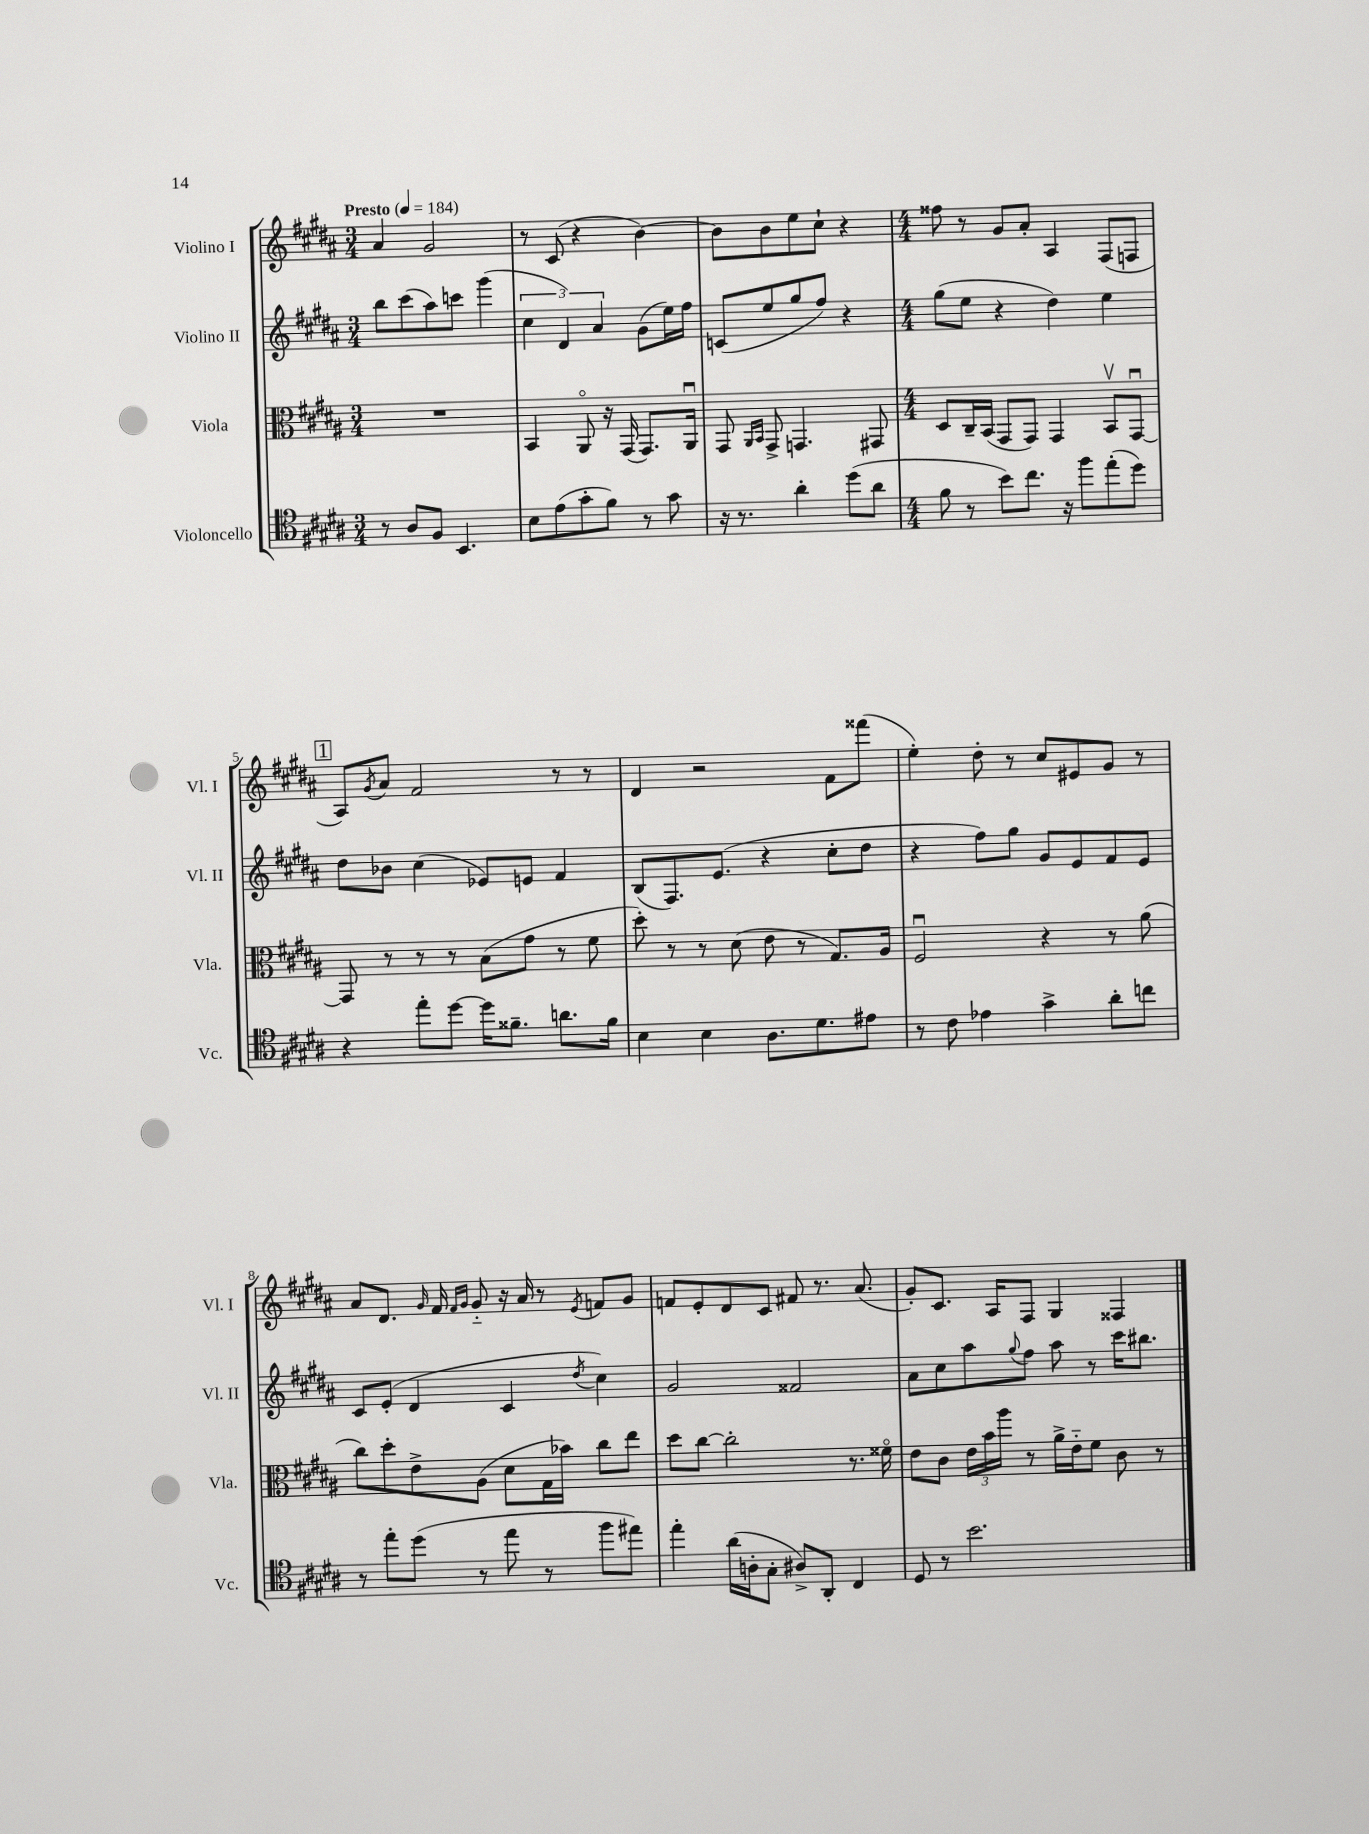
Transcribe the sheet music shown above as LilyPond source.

<<
\new StaffGroup <<
\new Staff = "s0" \with { instrumentName = "Violino I" shortInstrumentName = "Vl. I" } {
    \clef treble \key b \major \numericTimeSignature \time 3/4 \tempo "Presto" 4 = 184
    ais'4 gis'2 |
    r8 cis'8( r4 b'4~) |
    b'8 b'8 e''8 cis''8-! r4 |
    \numericTimeSignature \time 4/4 fisis''8 r8 gis'8 ais'8-. ais4 fis8( f8 |
    \mark \markup { \box "1" } ais8) \acciaccatura { gis'8 } ais'8 fis'2 r8 r8 |
    dis'4 r2 fis'8 fisis'''8( |
    e''4-.) dis''8-. r8 cis''8 eis'8 gis'8 r8 |
    ais'8 dis'8. \grace { gis'16 } fis'16 \grace { fis'16 gis'16 } gis'8-_ r16 ais'16 r8 \acciaccatura { e'8 } f'8 gis'8 |
    f'8 e'8-. dis'8 cis'8 fis'8 r8. ais'8.( |
    gis'8-.) cis'8. ais16 fis8 gis4 fisis4 \bar "|." |
}
\new Staff = "s1" \with { instrumentName = "Violino II" shortInstrumentName = "Vl. II" } {
    \clef treble \key b \major \numericTimeSignature \time 3/4
    b''8 cis'''8( ais''8) c'''8 gis'''4( |
    \tuplet 3/2 { cis''4 dis'4) ais'4 } gis'8( e''16) fis''16 |
    c'8( e''8 gis''8 fis''8) r4 |
    \numericTimeSignature \time 4/4 gis''8( e''8 r4 dis''4) e''4 |
    \mark \markup { \box "1" } dis''8 bes'8 cis''4( ees'8) e'8 fis'4 |
    b8( fis8.) e'8.( r4 cis''8-. dis''8 |
    r4 fis''8) gis''8 gis'8 e'8 fis'8 e'8 |
    cis'8 e'8-.( dis'4 cis'4 \acciaccatura { dis''8 } cis''4) |
    gis'2 fisis'2 |
    ais'8 cis''8 ais''8 \appoggiatura { gis''8 } fis''8 ais''8 r8 cis'''16 bis''8. \bar "|." |
}
\new Staff = "s2" \with { instrumentName = "Viola" shortInstrumentName = "Vla." } {
    \clef alto \key b \major \numericTimeSignature \time 3/4
    R2. |
    b,4 ais,8\flageolet r16 gis,16( gis,8.) ais,16\downbow |
    gis,8 \grace { ais,16 b,16 } gis,8-> g,4. gis,8 |
    \numericTimeSignature \time 4/4 dis8 cis16-- b,16( gis,8 gis,8) gis,4 b,8\upbow gis,8~\downbow |
    \mark \markup { \box "1" } gis,8 r8 r8 r8 b8( gis'8 r8 fis'8 |
    dis''8-.) r8 r8 dis'8( e'8 r8 gis8.) ais16 |
    fis2\downbow r4 r8 ais'8( |
    cis''8) dis''8-. e'8-> ais8( dis'8 gis16 bes'16) cis''8 e''8 |
    dis''8 cis''8~ cis''2-. r8. fisis'16\flageolet |
    e'8 cis'8 \tuplet 3/2 { e'16 b'16 ais''16 } r8 ais'16-> e'16-_ fis'8 cis'8 r8 \bar "|." |
}
\new Staff = "s3" \with { instrumentName = "Violoncello" shortInstrumentName = "Vc." } {
    \clef tenor \key b \major \numericTimeSignature \time 3/4
    r8 ais8 fis8 b,4. |
    b8 e'8( gis'8-. fis'8) r8 gis'8 |
    r16 r8. ais'4-. dis''8( ais'8 |
    \numericTimeSignature \time 4/4 fis'8 r8 b'8) cis''8. r16 fis''8 e''8-.( dis''8) |
    \mark \markup { \box "1" } r4 e''8-. dis''8~ dis''16 fisis'8.-- a'8. fisis'16 |
    b4 b4 ais8. dis'8. eis'8 |
    r8 cis'8 ees'4 gis'4-> ais'8-. c''8 |
    r8 e''8-. dis''8( r8 e''8 r8 fis''8 eis''8) |
    e''4-. ais'16( a16-. gis8-. ais8->) ais,8-. cis4 |
    dis8 r8 b'2. \bar "|." |
}
>>
>>
